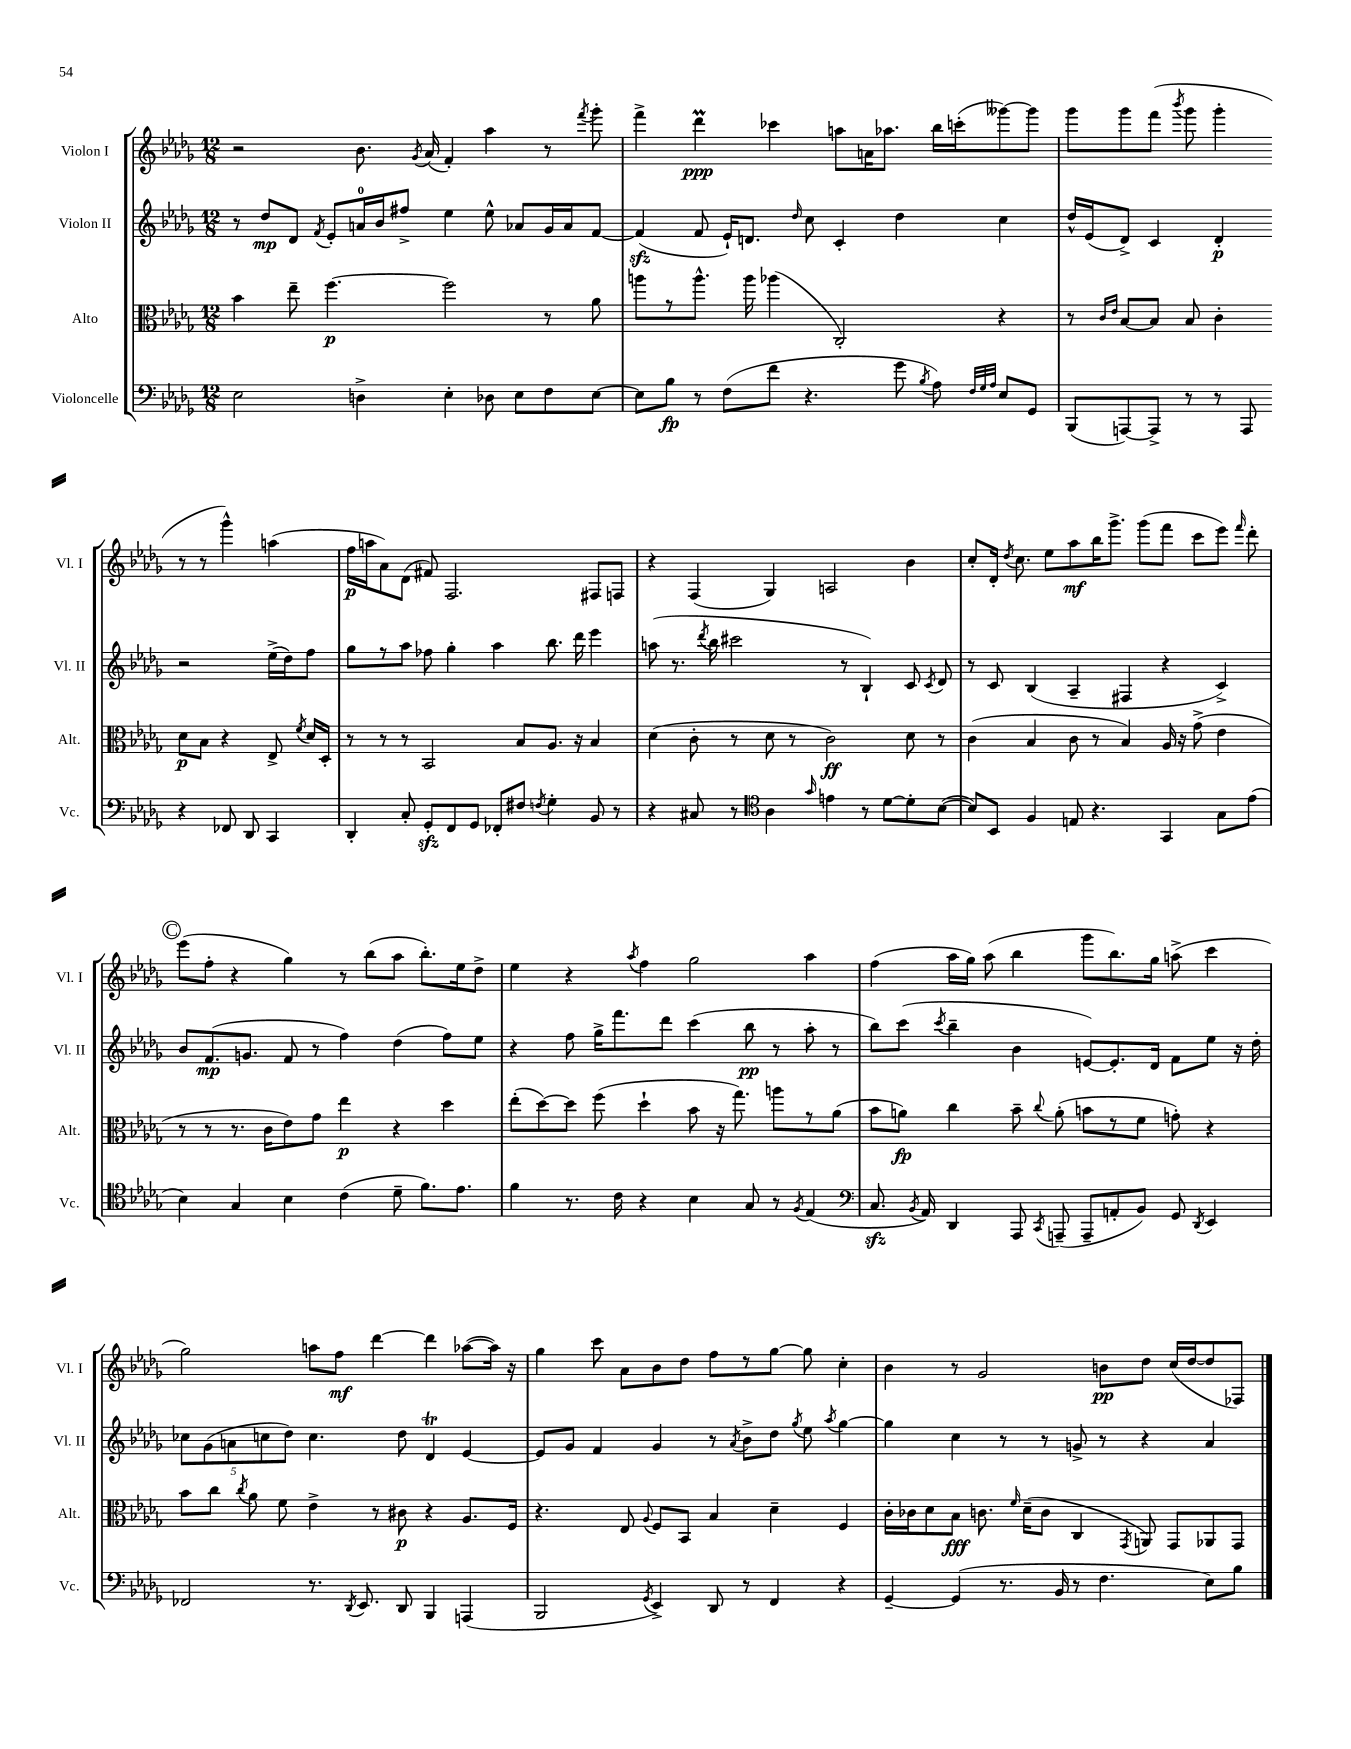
<<
\new StaffGroup <<
\new Staff = "s0" \with { instrumentName = "Violon I" shortInstrumentName = "Vl. I" } {
    \clef treble \key des \major \numericTimeSignature \time 12/8
    \autoBeamOff r2 bes'8. \acciaccatura { ges'8 } aes'16( f'4-.) aes''4 r8 \acciaccatura { f'''8 } ges'''8-. |
    f'''4-> des'''4\prall\ppp ces'''4 a''8[ a'16 aes''8.] bes''16[ c'''16-.( geses'''8~) geses'''8] |
    ges'''8[ ges'''8 f'''8]( \acciaccatura { bes'''8 } ges'''8 ges'''4-. r8 r8 ges'''4-^) a''4( |
    f''16[\p a''16 aes'8) des'8]( fis'8) f2. fis8[ f8] |
    r4 f4( ges4) a2 bes'4 |
    c''8[-. des'16]-. \acciaccatura { des''8 } c''8. ees''8[ aes''8\mf bes''16 ges'''8.]-> ges'''8[( f'''8] c'''8[ ees'''8]) \grace { f'''16 } des'''8-. |
    \mark \markup { \circle "C" } ees'''8[( f''8]-. r4 ges''4) r8 bes''8[( aes''8] bes''8.[-.) ees''16 des''8]-> |
    ees''4 r4 \acciaccatura { aes''8 } f''4 ges''2 aes''4 |
    f''4( aes''16[ ges''16]) aes''8( bes''4 ges'''8[ bes''8.) ges''16] a''8->( c'''4 |
    ges''2) a''8[ f''8]\mf des'''4~ des'''4 aes''8[~( aes''16]) r16 |
    ges''4 c'''8 aes'8[ bes'8 des''8] f''8[ r8 ges''8]~ ges''8 c''4-. |
    bes'4 r8 ges'2 b'8[\pp des''8] c''16[( des''16~ des''8 fes8]) \bar "|." |
}
\new Staff = "s1" \with { instrumentName = "Violon II" shortInstrumentName = "Vl. II" } {
    \clef treble \key des \major \numericTimeSignature \time 12/8
    \autoBeamOff r8 des''8[\mp des'8] \acciaccatura { f'8 } ees'8[-. a'16-0 bes'16 fis''8]-> ees''4 ees''8-^ aes'8[ ges'16 aes'16 f'8]~ |
    f'4\sfz( f'8 ees'16[-!) d'8.] \grace { des''16 } c''8 c'4-. des''4 c''4 |
    des''16[-^ ees'16( des'8]->) c'4 des'4-.\p r2 ees''16[->( des''16) f''8] |
    ges''8[ r8 aes''8] fes''8 ges''4-. aes''4 bes''8. des'''16 ees'''4 |
    a''8( r8. \acciaccatura { des'''8 } bes''16 cis'''2 r8 bes4-!) c'8 \acciaccatura { c'8 } des'8 |
    r8 c'8 bes4( aes4-- fis4 r4 c'4->) |
    \mark \markup { \circle "C" } bes'8[ f'8.\mp( g'8.] f'8 r8 f''4) des''4( f''8[) ees''8] |
    r4 f''8 ges''16[-> f'''8. des'''8] c'''4( bes''8\pp r8 aes''8-. r8 |
    bes''8[) c'''8]( \acciaccatura { c'''8 } bes''4-- bes'4 e'8[~) e'8.-. des'16] f'8[ ees''8] r16 des''16-. |
    \tuplet 5/4 { ces''8[ ges'8( a'8 c''8 des''8]) } c''4. des''8 des'4\trill ees'4~ |
    ees'8[ ges'8] f'4 ges'4 r8 \acciaccatura { aes'8 } bes'8[-> des''8] \acciaccatura { ges''8 } ees''8 \acciaccatura { aes''8 } ges''4~ |
    ges''4 c''4 r8 r8 g'8-> r8 r4 aes'4 \bar "|." |
}
\new Staff = "s2" \with { instrumentName = "Alto" shortInstrumentName = "Alt." } {
    \clef alto \key des \major \numericTimeSignature \time 12/8
    \autoBeamOff bes'4 ees''8-- f''4.~\p f''2 r8 aes'8 |
    a''8[ r8 a''8.]-^ a''16 aes''4( c2-.) r4 |
    r8 \grace { c'16[ ees'16] } bes8[~ bes8] bes8 c'4-. des'8[\p bes8] r4 ees8-> \acciaccatura { f'8 } des'16[ des16]-. |
    r8 r8 r8 bes,2 bes8[ aes8.] r16 bes4 |
    des'4( c'8-. r8 des'8 r8 c'2\ff) des'8 r8 |
    c'4( bes4 c'8 r8 bes4) aes16 r16 ges'8->( ees'4 |
    \mark \markup { \circle "C" } r8 r8 r8. c'16[ ees'8) ges'8] ees''4\p r4 des''4 |
    ees''8[-.( des''8~) des''8] f''8( des''4-! bes'8 r16 ges''8.) a''8[ r8 aes'8]( |
    bes'8[ a'8]\fp) c''4 bes'8-- \appoggiatura { c''8 } a'8-.( b'8[ r8 f'8] g'8-.) r4 |
    bes'8[ c''8] \acciaccatura { c''8 } aes'8 f'8 ees'4-> r8 cis'8\p r4 aes8.[ f16] |
    r4. ees8 \appoggiatura { aes8 } f8[ bes,8] bes4 des'4-- f4 |
    c'16[-. ces'16 des'8 bes8]\fff c'8. \grace { f'16 } des'16[--( c'8] c4 \acciaccatura { ges,8 } a,8) ges,8[ aes,8 ges,8] \bar "|." |
}
\new Staff = "s3" \with { instrumentName = "Violoncelle" shortInstrumentName = "Vc." } {
    \clef bass \key des \major \numericTimeSignature \time 12/8
    \autoBeamOff ees2 d4-> ees4-. des8 ees8[ f8 ees8]~ |
    ees8[ bes8]\fp r8 f8[( f'8] r4. ges'8 \acciaccatura { bes8 } aes8) \grace { f32[ ges32 aes32] } ees8[ ges,8] |
    bes,,8[( a,,8~) a,,8]-> r8 r8 a,,8 r4 fes,8 des,8 c,4 |
    des,4-. c8-. ges,8[-.\sfz f,8 ges,8] fes,8[-. fis8] \acciaccatura { f8 } ges4-. bes,8 r8 |
    r4 cis8 r8 \clef tenor aes4 \grace { ges'16 } e'4 r8 des'8[~ des'8-. bes8]~( |
    bes8[) bes,8] f4 e8 r4. ges,4 ges8[ ees'8]( |
    \mark \markup { \circle "C" } bes4) ges4 bes4 c'4( des'8-- f'8.[) ees'8.] |
    f'4 r8. c'16 r4 bes4 ges8 r8 \acciaccatura { f8 } ees4( |
    \clef bass c8.\sfz \acciaccatura { bes,8 } aes,16) des,4 aes,,8 \acciaccatura { c,8 } a,,8--( a,,8[-- a,8-. bes,8]) ges,8 \acciaccatura { des,8 } ees,4 |
    fes,2 r8. \acciaccatura { des,8 } ees,8. des,8 bes,,4 a,,4( |
    bes,,2 \acciaccatura { ges,8 } ees,4->) des,8 r8 f,4 r4 |
    ges,4~-- ges,4( r8. bes,16 r8 f4. ees8[) bes8] \bar "|." |
}
>>
>>
\layout { \context { \Score \remove "Bar_number_engraver" } }
